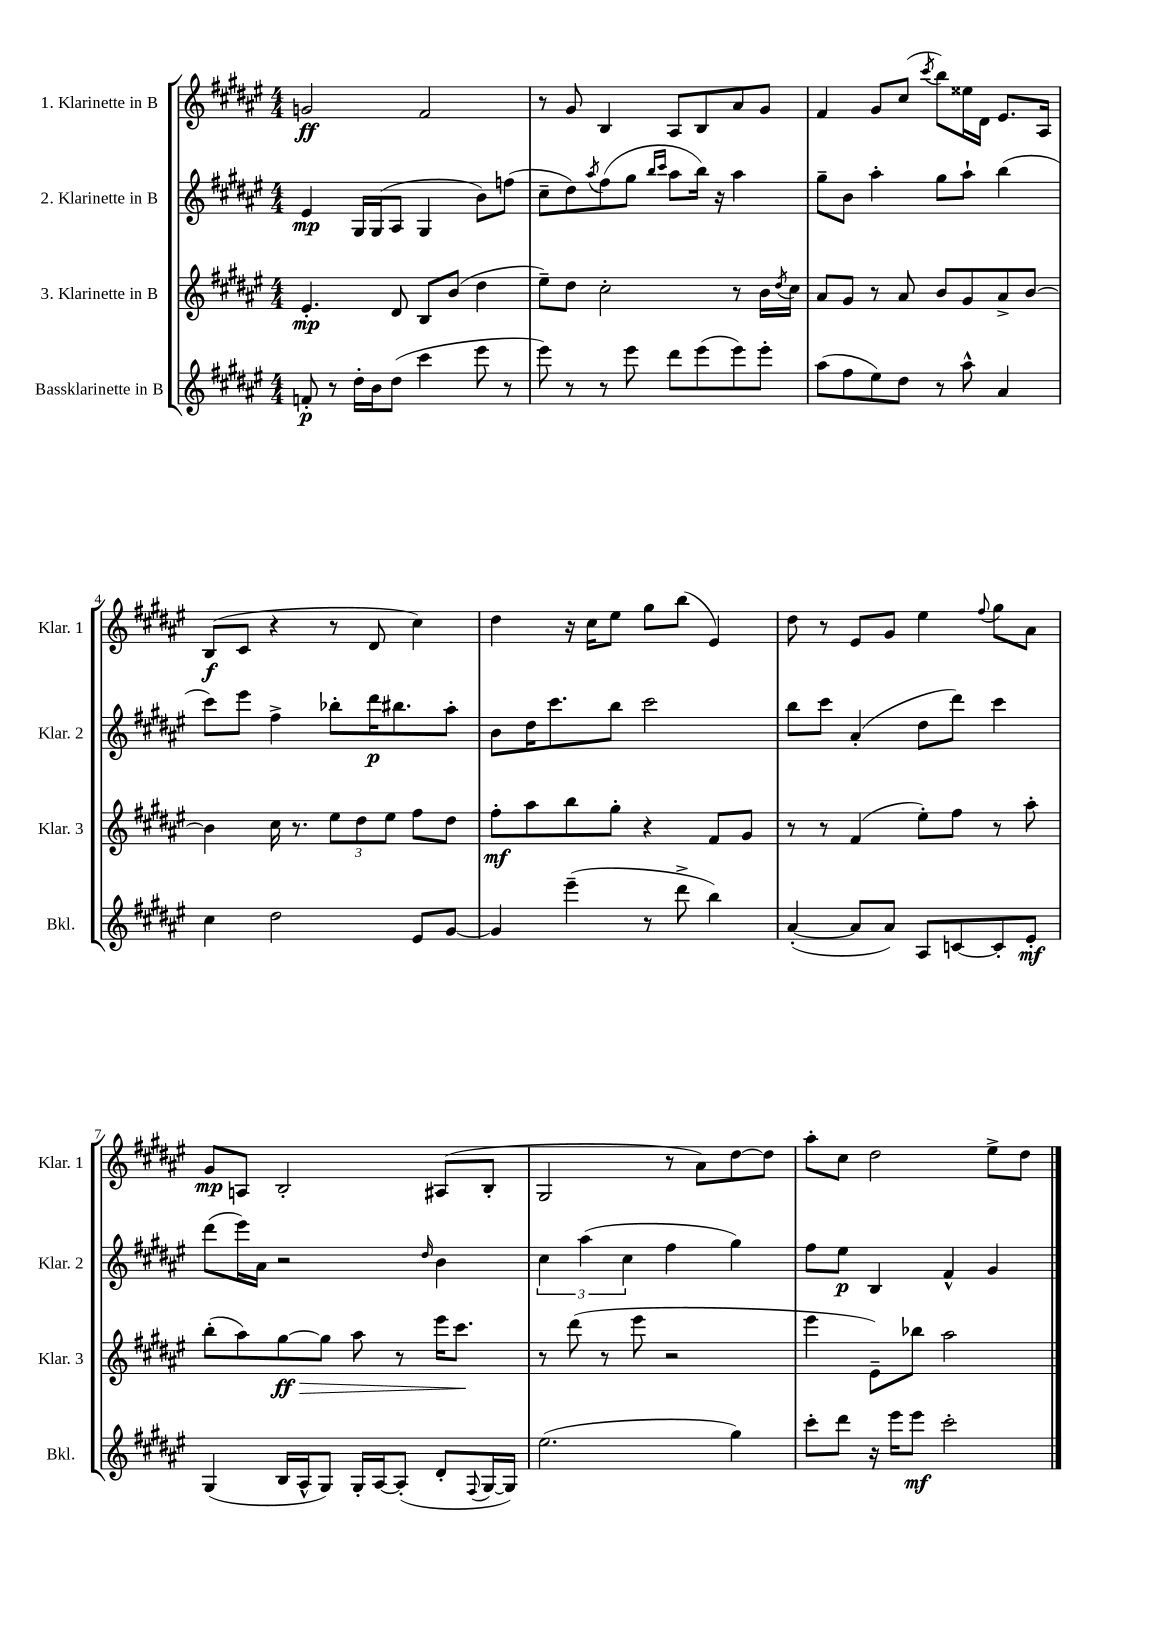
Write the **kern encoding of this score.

**kern	**kern	**kern	**kern
*staff4	*staff3	*staff2	*staff1
*clefG2	*clefG2	*clefG2	*clefG2
*k[f#c#g#d#a#e#]	*k[f#c#g#d#a#e#]	*k[f#c#g#d#a#e#]	*k[f#c#g#d#a#e#]
*M4/4	*M4/4	*M4/4	*M4/4
8f'	4.e#'	4e#	2g
8r	.	.	.
16dd#'	.	16G#	.
16b	.	(16G#	.
(8dd#	8d#	8A#	.
4ccc#	8B	4G#	2f#
.	(8b	.	.
8eee#	4dd#	8b)	.
8r	.	(8ff	.
=	=	=	=
8eee#)	8ee#~)	8cc#~	8r
8r	8dd#	8dd#)	8g#
.	.	8qaa#	.
8r	2cc#'	(8ff#	4B
8eee#	.	8gg#	.
.	.	16qqbb	.
.	.	16qqccc#	.
8ddd#	.	8aa#	8A#
(8eee#	.	16bb)	8B
.	.	16r	.
8eee#)	8r	4aa#	8a#
8eee#'	16b	.	8g#
.	8qdd#	.	.
.	16cc#	.	.
=	=	=	=
(8aa#	8a#	8gg#~	4f#
8ff#	8g#	8b	.
8ee#)	8r	4aa#'	8g#
8dd#	8a#	.	(8cc#
.	.	.	8qccc#
8r	8b	8gg#	8bb)
8aa#^^	8g#	8aa#`	16ee##
.	.	.	16d#
4a#	8a#^	(4bb	8.e#
.	[8b	.	.
.	.	.	16A#
=	=	=	=
4cc#	4b]	8ccc#)	(8B
.	.	8eee#	8c#
2dd#	16cc#	4ff#^	4r
.	8.r	.	.
.	12ee#	8bb-'	8r
.	12dd#	.	.
.	.	16ddd#	8d#
.	12ee#	.	.
.	.	8.bb#	.
8e#	8ff#	.	4cc#)
[8g#	8dd#	8aa#'	.
=	=	=	=
4g#]	8ff#'	8b	4dd#
.	8aa#	16dd#	.
.	.	8.ccc#	.
(4eee#~	8bb	.	16r
.	.	.	16cc#
.	8gg#'	8bb	8ee#
8r	4r	2ccc#	8gg#
8ddd#^	.	.	(8bb
4bb)	8f#	.	4e#)
.	8g#	.	.
=	=	=	=
([4a#'	8r	8bb	8dd#
.	8r	8ccc#	8r
8a#]	(4f#	(4a#'	8e#
8a#)	.	.	8g#
8A#	8ee#')	8dd#	4ee#
[8c	8ff#	8ddd#)	.
.	.	.	8qqff#
8c']	8r	4ccc#	8gg#
8e#'	8aa#'	.	8a#
=	=	=	=
(4G#	(8bb'	(8ddd#	8g#
.	8aa#)	16eee#)	8A
.	.	16a#	.
16B	[8gg#	2r	2B'
16A#^^	.	.	.
8G#)	8gg#]	.	.
16G#'	8aa#	.	.
[16A#	.	.	.
(8A#']	8r	.	.
.	.	16qqdd#	.
8d#'	16eee#	4b	(8A#
.	8.ccc#	.	.
8qqF#	.	.	.
[16G#	.	.	8B'
16G#])	.	.	.
=	=	=	=
(2.ee#	8r	6cc#	2G#
.	(8ddd#	.	.
.	.	(6aa#	.
.	8r	.	.
.	.	6cc#	.
.	8eee#	.	.
.	2r	4ff#	8r
.	.	.	8a#)
4gg#)	.	4gg#)	[8dd#
.	.	.	8dd#]
=	=	=	=
8ccc#'	4eee#	8ff#	8aa#'
8ddd#	.	8ee#	8cc#
16r	8e#~)	4B	2dd#
16eee#	.	.	.
8eee#	8bb-	.	.
2ccc#'	2aa#	4f#^^	.
.	.	4g#	8ee#^
.	.	.	8dd#
==	==	==	==
*-	*-	*-	*-
